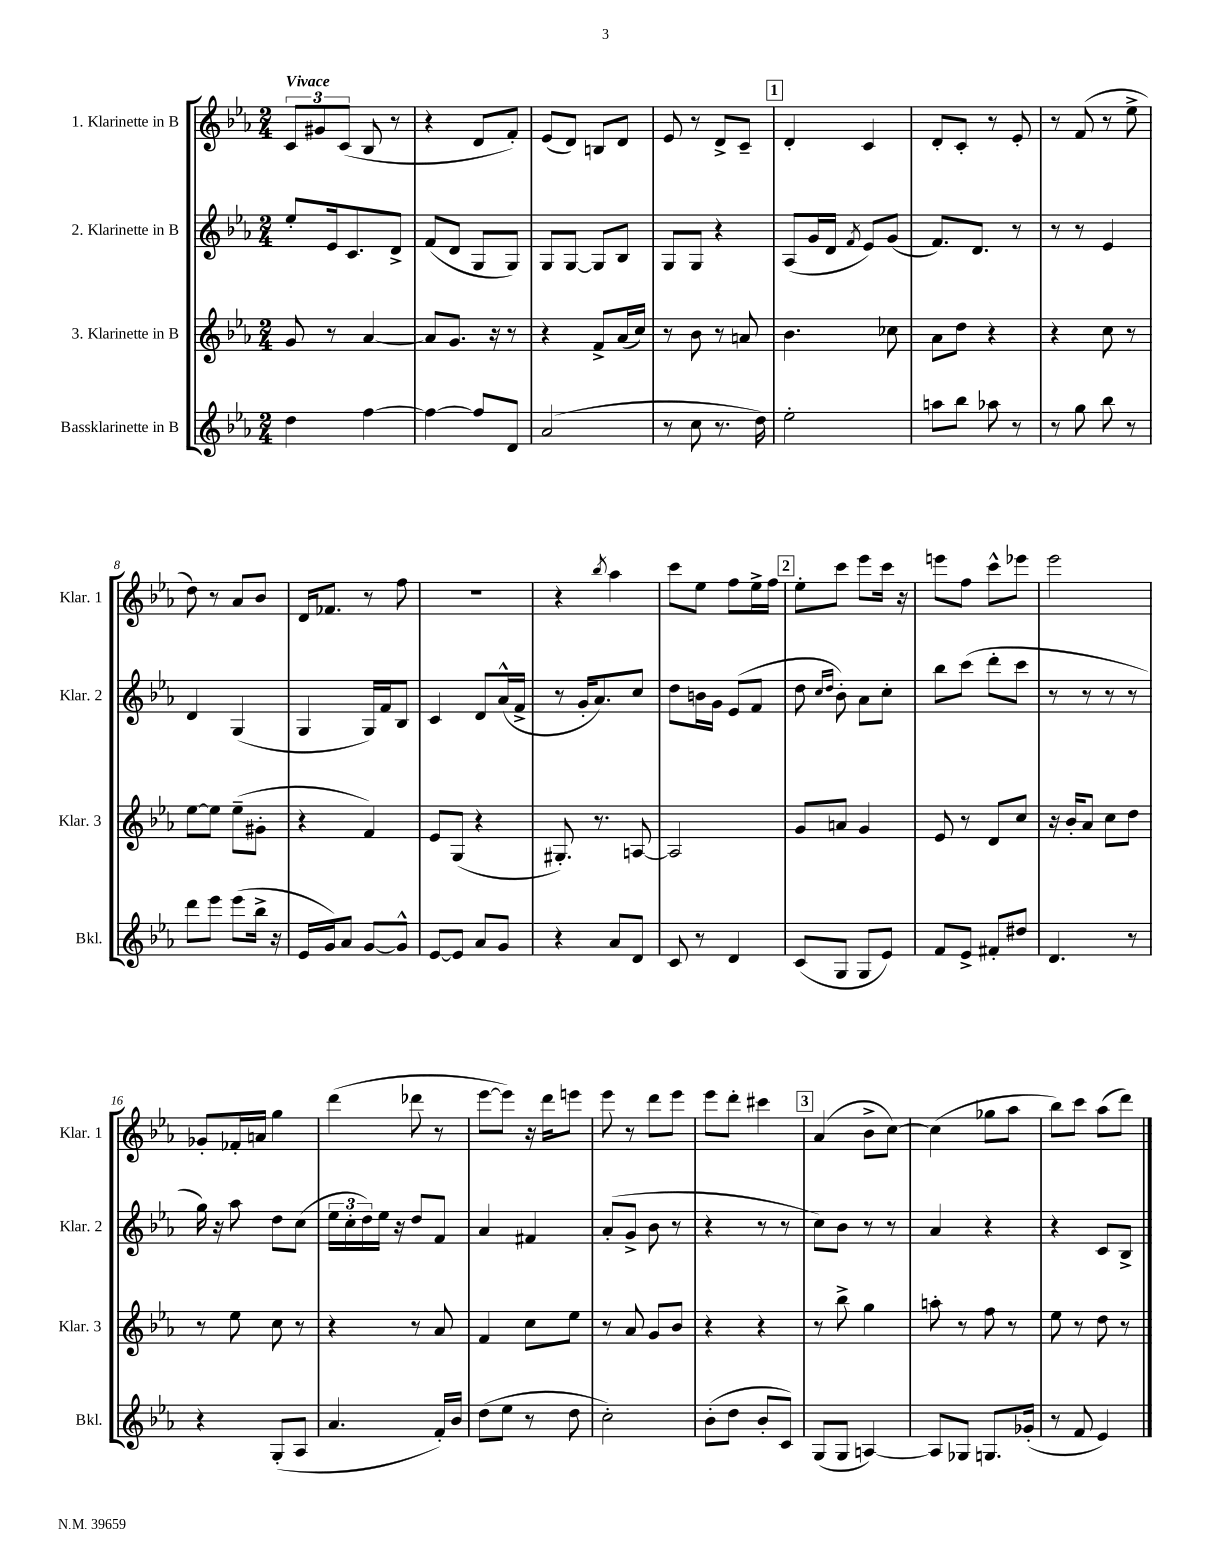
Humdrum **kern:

**kern	**kern	**kern	**kern
*staff4	*staff3	*staff2	*staff1
*clefG2	*clefG2	*clefG2	*clefG2
*k[b-e-a-]	*k[b-e-a-]	*k[b-e-a-]	*k[b-e-a-]
*M2/4	*M2/4	*M2/4	*M2/4
4dd	8g	8ee-'	12c
.	.	.	12g#
.	8r	16e-	.
.	.	.	(12c
.	.	8.c	.
[4ff	[4a-	.	8B-
.	.	8d^	8r
=	=	=	=
4ff_	8a-]	(8f	4r
.	8.g	8d	.
8ff]	.	8G	8d
.	16r	.	.
8d	8r	8G)	8f')
=	=	=	=
(2a-	4r	8G	(8e-
.	.	[8G	8d)
.	8f^	8G]	8B
.	(16a-	8B-	8d
.	16cc)	.	.
=	=	=	=
8r	8r	8G	8e-
8cc	8b-	8G	8r
8.r	8r	4r	8d^
.	8a	.	8c~
16dd)	.	.	.
=	=	=	=
2ee-'	4.b-	(8A-	4d'
.	.	16g	.
.	.	16d	.
.	.	8qf	.
.	.	8e-)	4c
.	8cc-	(8g	.
=	=	=	=
8aa	8a-	8.f)	8d'
8bb-	8dd	.	8c'
.	.	8.d	.
8aa-	4r	.	8r
8r	.	8r	8e-'
=	=	=	=
8r	4r	8r	8r
8gg	.	8r	(8f
8bb-	8cc	4e-	8r
8r	8r	.	8ee-^
=	=	=	=
8ddd	[8ee-	4d	8dd)
8eee-	8ee-]	.	8r
(8eee-	(8ee-~	(4G	8a-
16bb-^	8g#'	.	8b-
16r	.	.	.
=	=	=	=
16e-	4r	4G	16d
16g)	.	.	8.f-
8a-	.	.	.
[8g	4f)	16G)	8r
.	.	16f	.
8g^^]	.	8B-	8ff
=	=	=	=
[8e-	8e-	4c	2r
8e-]	(8G	.	.
8a-	4r	8d	.
8g	.	(16a-^^	.
.	.	16f^	.
=	=	=	=
4r	8.G#')	8r	4r
.	.	16g'	.
.	8.r	8.a-)	.
.	.	.	8qbb-
8a-	.	.	4aa-
8d	[8A	8cc	.
=	=	=	=
8c	2A]	8dd	8ccc
8r	.	16b	8ee-
.	.	16g	.
4d	.	(8e-	8ff
.	.	8f	16ee-^
.	.	.	16ff
=	=	=	=
(8c	8g	8dd	8ee-'
.	.	16qqcc	.
.	.	16qqdd	.
8G	8a	8b-')	8ccc
8G	4g	8a-	8eee-
8e-)	.	8cc'	16ccc
.	.	.	16r
=	=	=	=
8f	8e-	8bb-	8eee
8e-^	8r	(8ccc	8ff
8f#'	8d	8ddd'	8ccc^^
8dd#	8cc	8ccc	8eee-
=	=	=	=
4.d	16r	8r	2eee-
.	16b-'	.	.
.	8a-	8r	.
.	8cc	8r	.
8r	8dd	8r	.
=	=	=	=
4r	8r	16gg)	8g-'
.	.	16r	.
.	8ee-	8aa-	16f-'
.	.	.	16a
(8G'	8cc	8dd	4gg
8A-	8r	(8cc	.
=	=	=	=
4.a-	4r	24ee-	(4ddd
.	.	24cc'	.
.	.	24dd)	.
.	.	16ee-	.
.	.	16r	.
.	8r	8dd	8ddd-
16f')	8a-	8f	8r
16b-	.	.	.
=	=	=	=
(8dd	4f	4a-	[8eee-
8ee-	.	.	8eee-])
8r	8cc	4f#	16r
.	.	.	16ddd
8dd	8ee-	.	8eee
=	=	=	=
2cc')	8r	(8a-'	8eee-
.	8a-	8g^	8r
.	8g	8b-	8ddd
.	8b-	8r	8eee-
=	=	=	=
(8b-'	4r	4r	8eee-
8dd	.	.	8ddd'
8b-'	4r	8r	4ccc#
8c)	.	8r	.
=	=	=	=
(8G	8r	8cc)	(4a-
8G	8bb-^	8b-	.
[4A)	4gg	8r	8b-^
.	.	8r	[8cc)
=	=	=	=
8A]	8aa'	4a-	(4cc]
8G-	8r	.	.
8.G	8ff	4r	8gg-
.	8r	.	8aa-
(16g-'	.	.	.
=	=	=	=
8r	8ee-	4r	8bb-)
8f	8r	.	8ccc
4e-)	8dd	8c	(8aa-
.	8r	8B-^	8ddd)
==	==	==	==
*-	*-	*-	*-
